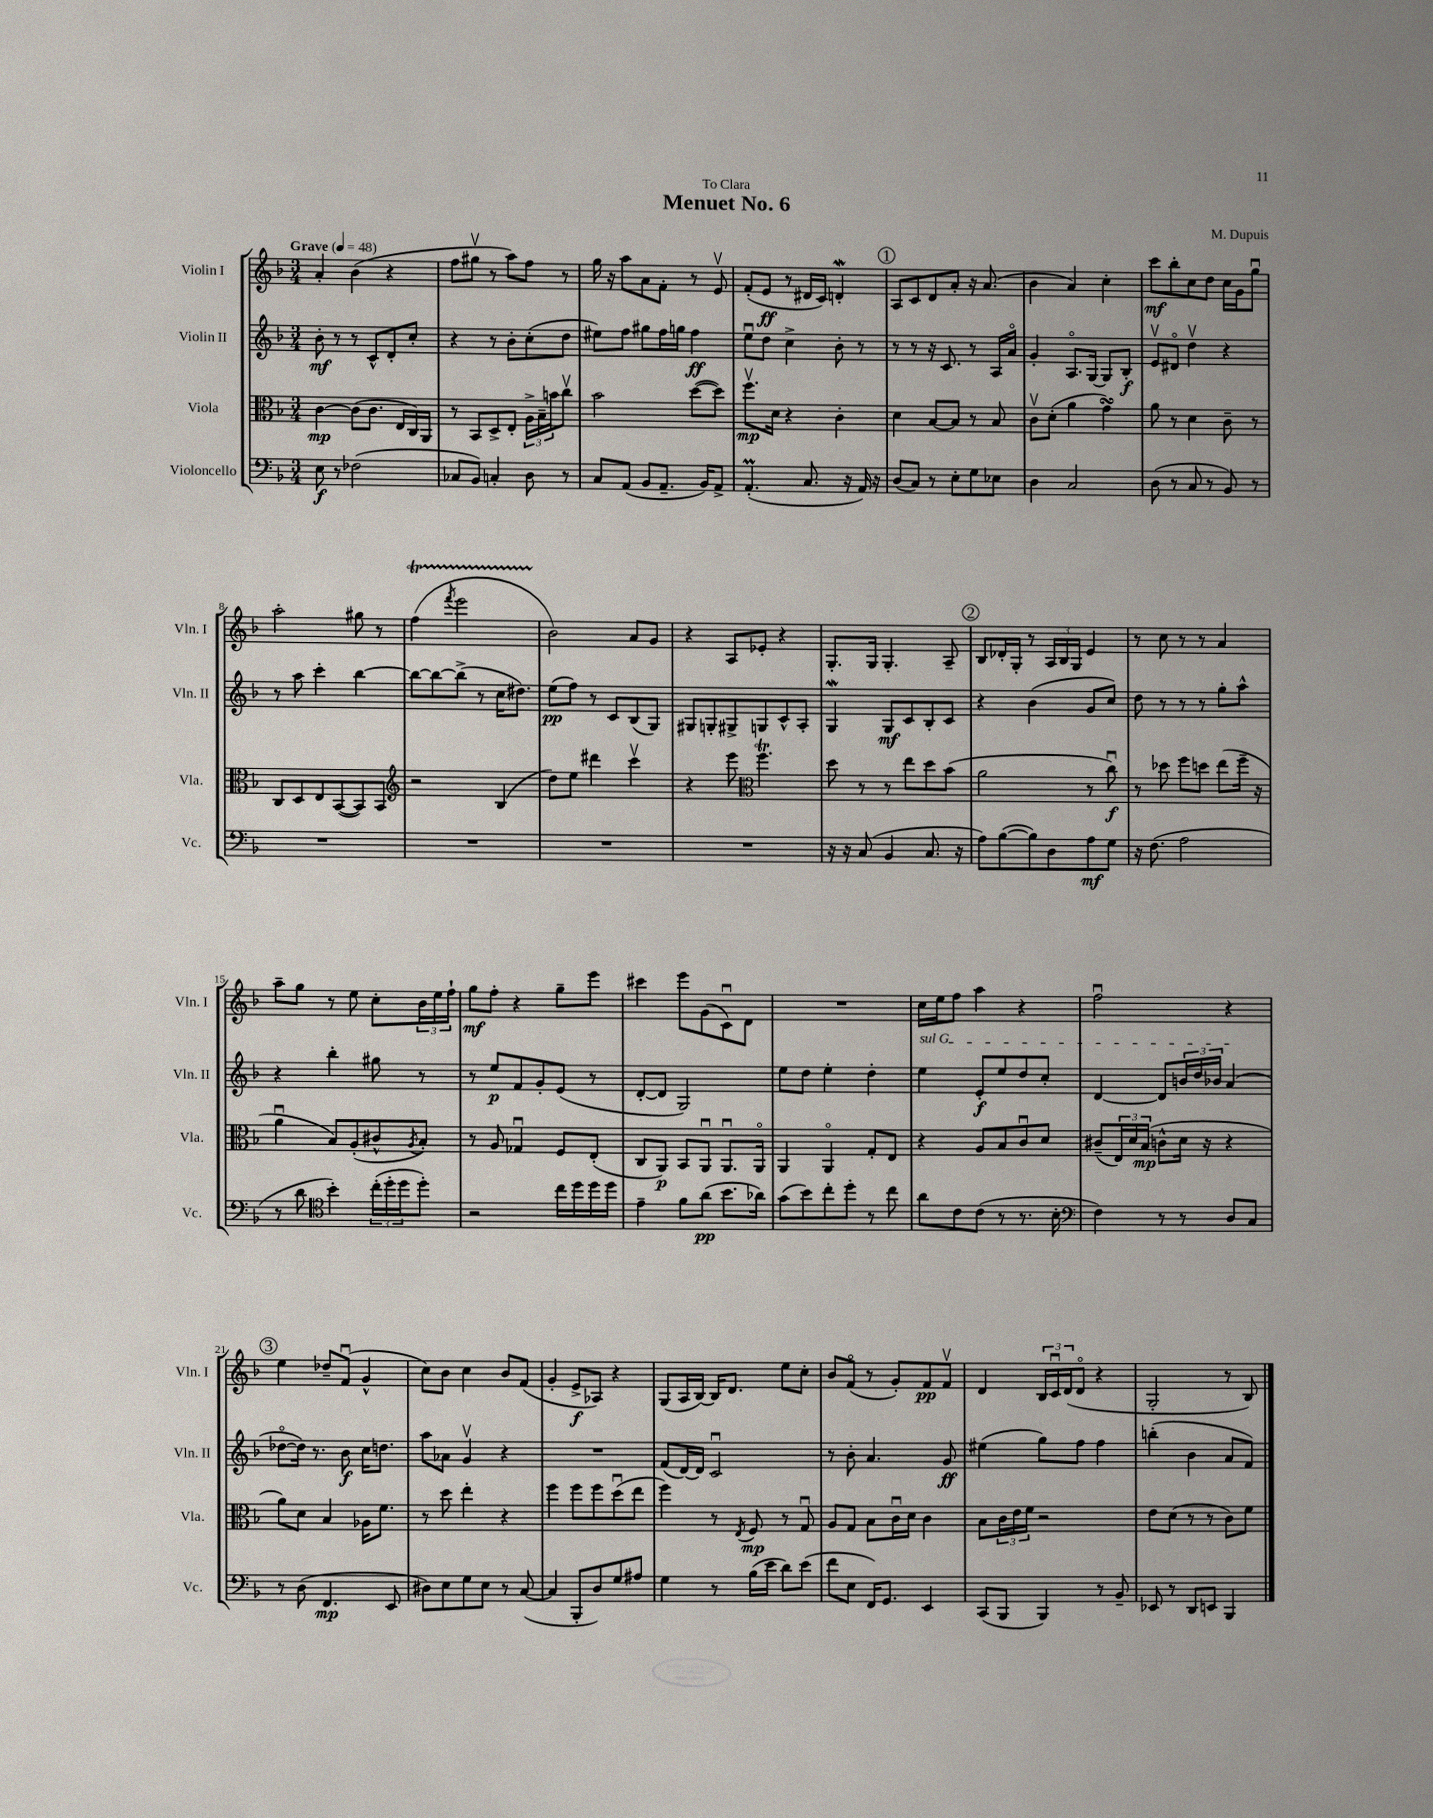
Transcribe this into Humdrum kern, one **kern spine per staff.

**kern	**dynam	**kern	**dynam	**kern	**dynam	**kern	**dynam
*part4	*part4	*part3	*part3	*part2	*part2	*part1	*part1
*staff4	*staff4	*staff3	*staff3	*staff2	*staff2	*staff1	*staff1
*I"Violoncello	*	*I"Viola	*	*I"Violin II	*	*I"Violin I	*
*I'Vc.	*	*I'Vla.	*	*I'Vln. II	*	*I'Vln. I	*
*clefF4	*	*clefC3	*	*clefG2	*	*clefG2	*
*k[b-]	*	*k[b-]	*	*k[b-]	*	*k[b-]	*
*M3/4	*	*M3/4	*	*M3/4	*	*M3/4	*
*MM48	*	*MM48	*	*MM48	*	*MM48	*
=1	=1	=1	=1	=1	=1	=1	=1
!	!	!	!	!	!	!LO:TX:a:B:t=Grave	!
8E\	f	[4c\	mp	8b-'\	mf	4a'/	.
8r	.	.	.	8r	.	.	.
(2F-X\	.	(8c\L]	.	8r	.	(4b-\	.
.	.	8.c\J	.	8c^^/L	.	.	.
.	.	.	.	8d'/	.	4r	.
.	.	16E/LL	.	.	.	.	.
.	.	16C/)	.	8cc'/J	.	.	.
.	.	16AA/JJ	.	.	.	.	.
=2	=2	=2	=2	=2	=2	=2	=2
8C-X/L	.	8r	.	4r	.	8ff\L	.
8BB-/J)	.	8BB-/L	.	.	.	8gg#Xv\J	.
4Cn'/	.	8D^/	.	8r	.	8r	.
.	.	8E'/J	.	8b-'\L	.	8aa\L)	.
8D\	.	24A^\LL	.	(8cc'\	.	8ff\J	.
.	.	24B-~\	.	.	.	.	.
.	.	24bn\J	.	.	.	.	.
8r	.	8ccv\J	.	8dd\J	.	8r	.
=3	=3	=3	=3	=3	=3	=3	=3
8C/L	.	2b-\	.	8ee#X\L)	.	16gg\	.
.	.	.	.	.	.	16r	.
(8AA/J	.	.	.	8ff\J	.	8aa\L	.
8BB-/L	.	.	.	8gg#X\L	.	8a\	.
8.AA~/J	.	.	.	16ff\L	.	8f'\J	.
.	.	.	.	16ggn\JJ	.	.	.
.	.	([8dd\L	.	4ff\	ff	8r	.
16BB-/KL)	.	.	.	.	.	.	.
8AA^/J	.	8dd\J])	.	.	.	8ev/	.
=4	=4	=4	=4	=4	=4	=4	=4
(4.AAm'/	.	8.ffv\L	mp	8eeu\L	.	(8f'/L	.
.	.	.	.	8dd\J	.	8e/J	ff
.	.	16d\Jk	.	.	.	.	.
.	.	4r	.	4cc^\	.	8r	.
8.C/	.	.	.	.	.	16d#X/LL	.
.	.	.	.	.	.	16c/JJ)	.
.	.	4c'\	.	8b-'\	.	4dnW'/	.
16r	.	.	.	.	.	.	.
16AA/)	.	.	.	8r	.	.	.
16r	.	.	.	.	.	.	.
!!LO:REH:place=s1:t=1
=5	=5	=5	=5	=5	=5	=5	=5
(8D/L	.	4d\	.	8r	.	8A/L	.
8C/J)	.	.	.	8r	.	8c/	.
8r	.	[8B-/L	.	16r	.	8d/	.
.	.	.	.	8.c/	.	.	.
8E'\L	.	8B-/J]	.	.	.	8a'/J	.
8G\	.	8r	.	8r	.	16r	.
.	.	.	.	.	.	(8.a/	.
8E-X\J	.	8B-/	.	16A/LL	.	.	.
.	.	.	.	16a/JJ	.	.	.
=6	=6	=6	=6	=6	=6	=6	=6
4D\	.	8cv\L	.	4g'/	.	4b-\	.
.	.	(8d'\J	.	.	.	.	.
2C/	.	4a\	.	8.A/L	.	4a/)	.
.	.	.	.	[16G/Jk	.	.	.
.	.	4gsSSS\)	.	8G/L]	.	4cc'\	.
.	.	.	.	8B-'/J	f	.	.
=7	=7	=7	=7	=7	=7	=7	=7
(8D\	.	8a\	.	8ev/L	.	8ccc\L	mf
8r	.	8r	.	8d#X/J	.	8bb-'\	.
8C/	.	4d\	.	4ddv\	.	8cc\	.
8r	.	.	.	.	.	8dd\J	.
8BB-/)	.	8c~\	.	4r	.	16cc\LL	.
.	.	.	.	.	.	16g\J	.
8r	.	8r	.	.	.	8ggu\J	.
!!LO:LB:g=z
=8	=8	=8	=8	=8	=8	=8	=8
2.r	.	8C/L	.	8r	.	2aa'\	.
.	.	8D/	.	8aa\	.	.	.
.	.	8E/	.	4ccc'\	.	.	.
.	.	([8BB-/	.	.	.	.	.
.	.	8BB-/])	.	[4bb-\	.	8gg#X\	.
.	.	8BB-/J	.	.	.	8r	.
=9	=9	=9	=9	=9	=9	=9	=9
*	*	*clefG2	*	*	*	*	*
2.r	.	2r	.	8bb-\L_	.	(4ffT\	.
.	.	.	.	8bb-\_	.	.	.
.	.	.	.	.	.	8qfff/	.
.	.	.	.	(8bb-^\J]	.	2eeeTTT\	.
.	.	.	.	8r	.	.	.
.	.	(4B-/	.	16cc\KL	.	.	.
.	.	.	.	8.dd#X\J)	.	.	.
=10	=10	=10	=10	=10	=10	=10	=10
2.r	.	8dd\L)	.	(8ee\L	pp	2b-\)	.
.	.	8ee\J	.	8ff\J)	.	.	.
.	.	4ddd#X\	.	8r	.	.	.
.	.	.	.	8c/L	.	.	.
.	.	4cccv\	.	(8B-/	.	8a/L	.
.	.	.	.	8G/J)	.	8g/J	.
=11	=11	=11	=11	=11	=11	=11	=11
2.r	.	4r	.	8G#X/L	.	4r	.
.	.	.	.	8Gn'/	.	.	.
.	.	8eee\	.	8G#X^/	.	8A/L	.
*	*	*clefC3	*	*	*	*	*
.	.	4.ffT\	.	8Gn/	.	8e-X'/J	.
.	.	.	.	8c^^/	.	4r	.
.	.	.	.	8A'/J	.	.	.
=12	=12	=12	=12	=12	=12	=12	=12
16r	.	8dd\	.	4GW/	.	8.G'/L	.
16r	.	.	.	.	.	.	.
(8C/	.	8r	.	.	.	.	.
.	.	.	.	.	.	16G/Jk	.
4BB-/	.	8r	.	8G/L	mf	4.G'/	.
.	.	8ee\L	.	8c/	.	.	.
8.C/	.	8dd\	.	8B-'/	.	.	.
.	.	(8b-\J	.	8c/J	.	8A~/	.
16r	.	.	.	.	.	.	.
!!LO:REH:place=s1:t=2
=13	=13	=13	=13	=13	=13	=13	=13
8A\L)	.	2a\	.	4r	.	8B-/L	.
([8B-\	.	.	.	.	.	16d-X'/L	.
.	.	.	.	.	.	16G'/JJ	.
8B-\])	.	.	.	(4b-\	.	8r	.
8D\	.	.	.	.	.	24A/LL	.
.	.	.	.	.	.	24B-/	.
.	.	.	.	.	.	24G/JJ	.
8A\	mf	8r	.	8g/L	.	4e/	.
8G\J	.	8ccu\)	f	8cc/J)	.	.	.
=14	=14	=14	=14	=14	=14	=14	=14
16r	.	8r	.	8dd\	.	8r	.
(8.F\	.	.	.	.	.	.	.
.	.	8dd-X\	.	8r	.	8cc\	.
2A\	.	8ff\L	.	8r	.	8r	.
.	.	8ddn\J	.	8r	.	8r	.
.	.	(8ee\L	.	8gg'\L	.	4a/	.
.	.	16ff~\Jk	.	8aa^^\J	.	.	.
.	.	16r	.	.	.	.	.
!!LO:LB:g=z
=15	=15	=15	=15	=15	=15	=15	=15
8r	.	4au\	.	4r	.	8aa~\L	.
8d\	.	.	.	.	.	8gg\J	.
*clefC4	*	*	*	*	*	*	*
4b-'\)	.	8B-/L)	.	4bb-'\	.	8r	.
.	.	(8A'/	.	.	.	8ee\	.
(24cc'\LL	.	8c#X^^/	.	8gg#X\	.	8cc'\L	.
24dd'\	.	.	.	.	.	.	.
24dd\J	.	.	.	.	.	.	.
.	.	8qA/	.	.	.	.	.
8dd'\J)	.	8B-'/J)	.	8r	.	24b-\L	.
.	.	.	.	.	.	24ee\	.
.	.	.	.	.	.	24ff`\JJ	.
=16	=16	=16	=16	=16	=16	=16	=16
2r	.	8r	.	8r	.	8gg\L	mf
.	.	8A/	.	8ee/L	p	8ff'\J	.
.	.	4G-Xu/	.	8f/	.	4r	.
.	.	.	.	8g'/	.	.	.
16cc\LL	.	8F/L	.	(8e/J	.	8gg~\L	.
16dd\	.	.	.	.	.	.	.
16dd\	.	(8E'/J	.	8r	.	8eee\J	.
16dd\JJ	.	.	.	.	.	.	.
=17	=17	=17	=17	=17	=17	=17	=17
4e~\	.	8C/L	.	[8d'/L	.	4ccc#X\	.
.	.	8AA/J)	p	8d/J]	.	.	.
8f\L	.	8BB-/L	.	2G/)	.	8eee\L	.
(8a\J	pp	8AAu/J	.	.	.	(8g\	.
8.b-\L	.	8.AAu/L	.	.	.	8cu\)	.
.	.	.	.	.	.	8d\J	.
16a-X\Jk)	.	16AA/Jk	.	.	.	.	.
=18	=18	=18	=18	=18	=18	=18	=18
(8g\L	.	4AA/	.	8ee\L	.	2.r	.
8b-\)	.	.	.	8dd\J	.	.	.
8cc'\	.	4AA/	.	4ee'\	.	.	.
8dd'\J	.	.	.	.	.	.	.
8r	.	8G'/L	.	4dd'\	.	.	.
8cc\	.	8E/J	.	.	.	.	.
=19	=19	=19	=19	=19	=19	=19	=19
!	!	!	!	!LO:TX:a:i:t=sul G	!	!	!
8a\L	.	4r	.	4ee\	.	16cc\LL	.
.	.	.	.	.	.	16ee\J	.
8c\	.	.	.	.	.	8ff\J	.
(8c\J	.	8A/L	.	8e'/L	f	4aa\	.
8r	.	8B-/	.	8ee/	.	.	.
8.r	.	8cu/	.	8dd/	.	4r	.
.	.	8d/J	.	8cc'/J	.	.	.
16B-'\	.	.	.	.	.	.	.
=20	=20	=20	=20	=20	=20	=20	=20
*clefF4	*	*	*	*	*	*	*
4F\)	.	(8c#X~/L	.	[4d/	.	2ffu\	.
.	.	24E/L)	.	.	.	.	.
.	.	24d/	.	.	.	.	.
.	.	(24B-/JJ	mp	.	.	.	.
8r	.	8cn^^\L	.	8d/L]	.	.	.
8r	.	16d\Jk	.	24bn/L	.	.	.
.	.	.	.	24dd/	.	.	.
.	.	16r	.	.	.	.	.
.	.	.	.	24b-X/JJ	.	.	.
8D/L	.	4r	.	(4a/	.	4r	.
8C/J	.	.	.	.	.	.	.
!!LO:LB:g=z
!!LO:REH:place=s1:t=3
=21	=21	=21	=21	=21	=21	=21	=21
8r	.	8a\L)	.	[8dd-X\L	.	4ee\	.
(8D\	.	8d\J	.	16dd-\Jk])	.	.	.
.	.	.	.	8.r	.	.	.
4.FF/	mp	4B-/	.	.	.	8dd-X~/L	.
.	.	.	.	8b-\	f	(8fu/J	.
.	.	16A-X\KL	.	16cc\KL	.	4g^^/	.
.	.	8.f\J	.	8.ddn\J	.	.	.
8EE/	.	.	.	.	.	.	.
=22	=22	=22	=22	=22	=22	=22	=22
8D#X\L)	.	8r	.	8aa\L	.	8cc\L)	.
8E\	.	8dd\	.	8a-X\J	.	8b-\J	.
8G\	.	4ee'\	.	4gv/	.	4cc\	.
8E\J	.	.	.	.	.	.	.
8r	.	4r	.	4r	.	8b-/L	.
([8C/	.	.	.	.	.	(8f/J	.
=23	=23	=23	=23	=23	=23	=23	=23
4C/]	.	4ff\	.	2.r	.	4g'/	.
8BBB-'/L	.	8ff\L	.	.	.	8e^/L	f
8D/)	.	8ff\	.	.	.	8A-X/J)	.
8G/	.	(8ddu\	.	.	.	4r	.
8A#X/J	.	8ee\J	.	.	.	.	.
=24	=24	=24	=24	=24	=24	=24	=24
4G\	.	4ff\)	.	(8f/L	.	(8G/L	.
.	.	.	.	[16d/L)	.	16A/L	.
.	.	.	.	16d/JJ]	.	[16B-/JJ)	.
8r	.	8r	.	2cu/	.	16B-/KL]	.
.	.	.	.	.	.	8.d/J	.
.	.	8qE/	.	.	.	.	.
(16B-\LL	.	8F/	mp	.	.	.	.
16e\JJ	.	.	.	.	.	.	.
8d\L)	.	8r	.	.	.	8ee\L	.
(8e\J	.	8Gu/	.	.	.	8cc'\J	.
=25	=25	=25	=25	=25	=25	=25	=25
8f\L	.	8A/L	.	8r	.	8b-/L	.
8E\J	.	8G/J	.	8b-'\	.	(8f/J	.
16FF/KL)	.	8B-\L	.	4.a/	.	8r	.
8.GG/J	.	.	.	.	.	.	.
.	.	16cu\L	.	.	.	8g'/L)	.
.	.	16d\JJ	.	.	.	.	.
4EE/	.	4c\	.	.	.	8f/	pp
.	.	.	.	8g/	ff	8fv/J	.
=26	=26	=26	=26	=26	=26	=26	=26
(8CC/L	.	8B-\L	.	(4ee#X\	.	4d/	.
8BBB-/J	.	24c\L	.	.	.	.	.
.	.	24e\	.	.	.	.	.
.	.	24f\JJ	.	.	.	.	.
4BBB-/)	.	2r	.	8gg\L)	.	24B-/LL	.
.	.	.	.	.	.	24cu/	.
.	.	.	.	.	.	(24d/J	.
.	.	.	.	8ff\J	.	8d/J	.
8r	.	.	.	4ff\	.	4r	.
8BB-~/	.	.	.	.	.	.	.
=27	=27	=27	=27	=27	=27	=27	=27
8EE-X/	.	8e\L	.	(4bbn'\	.	2G'/	.
8r	.	(8d\J	.	.	.	.	.
8DD/L	.	8r	.	4b-\	.	.	.
8EEn/J	.	8r	.	.	.	.	.
4BBB-/	.	8c\L)	.	8a/L	.	8r	.
.	.	8f\J	.	8f/J)	.	8B-/)	.
==	==	==	==	==	==	==	==
*-	*-	*-	*-	*-	*-	*-	*-
